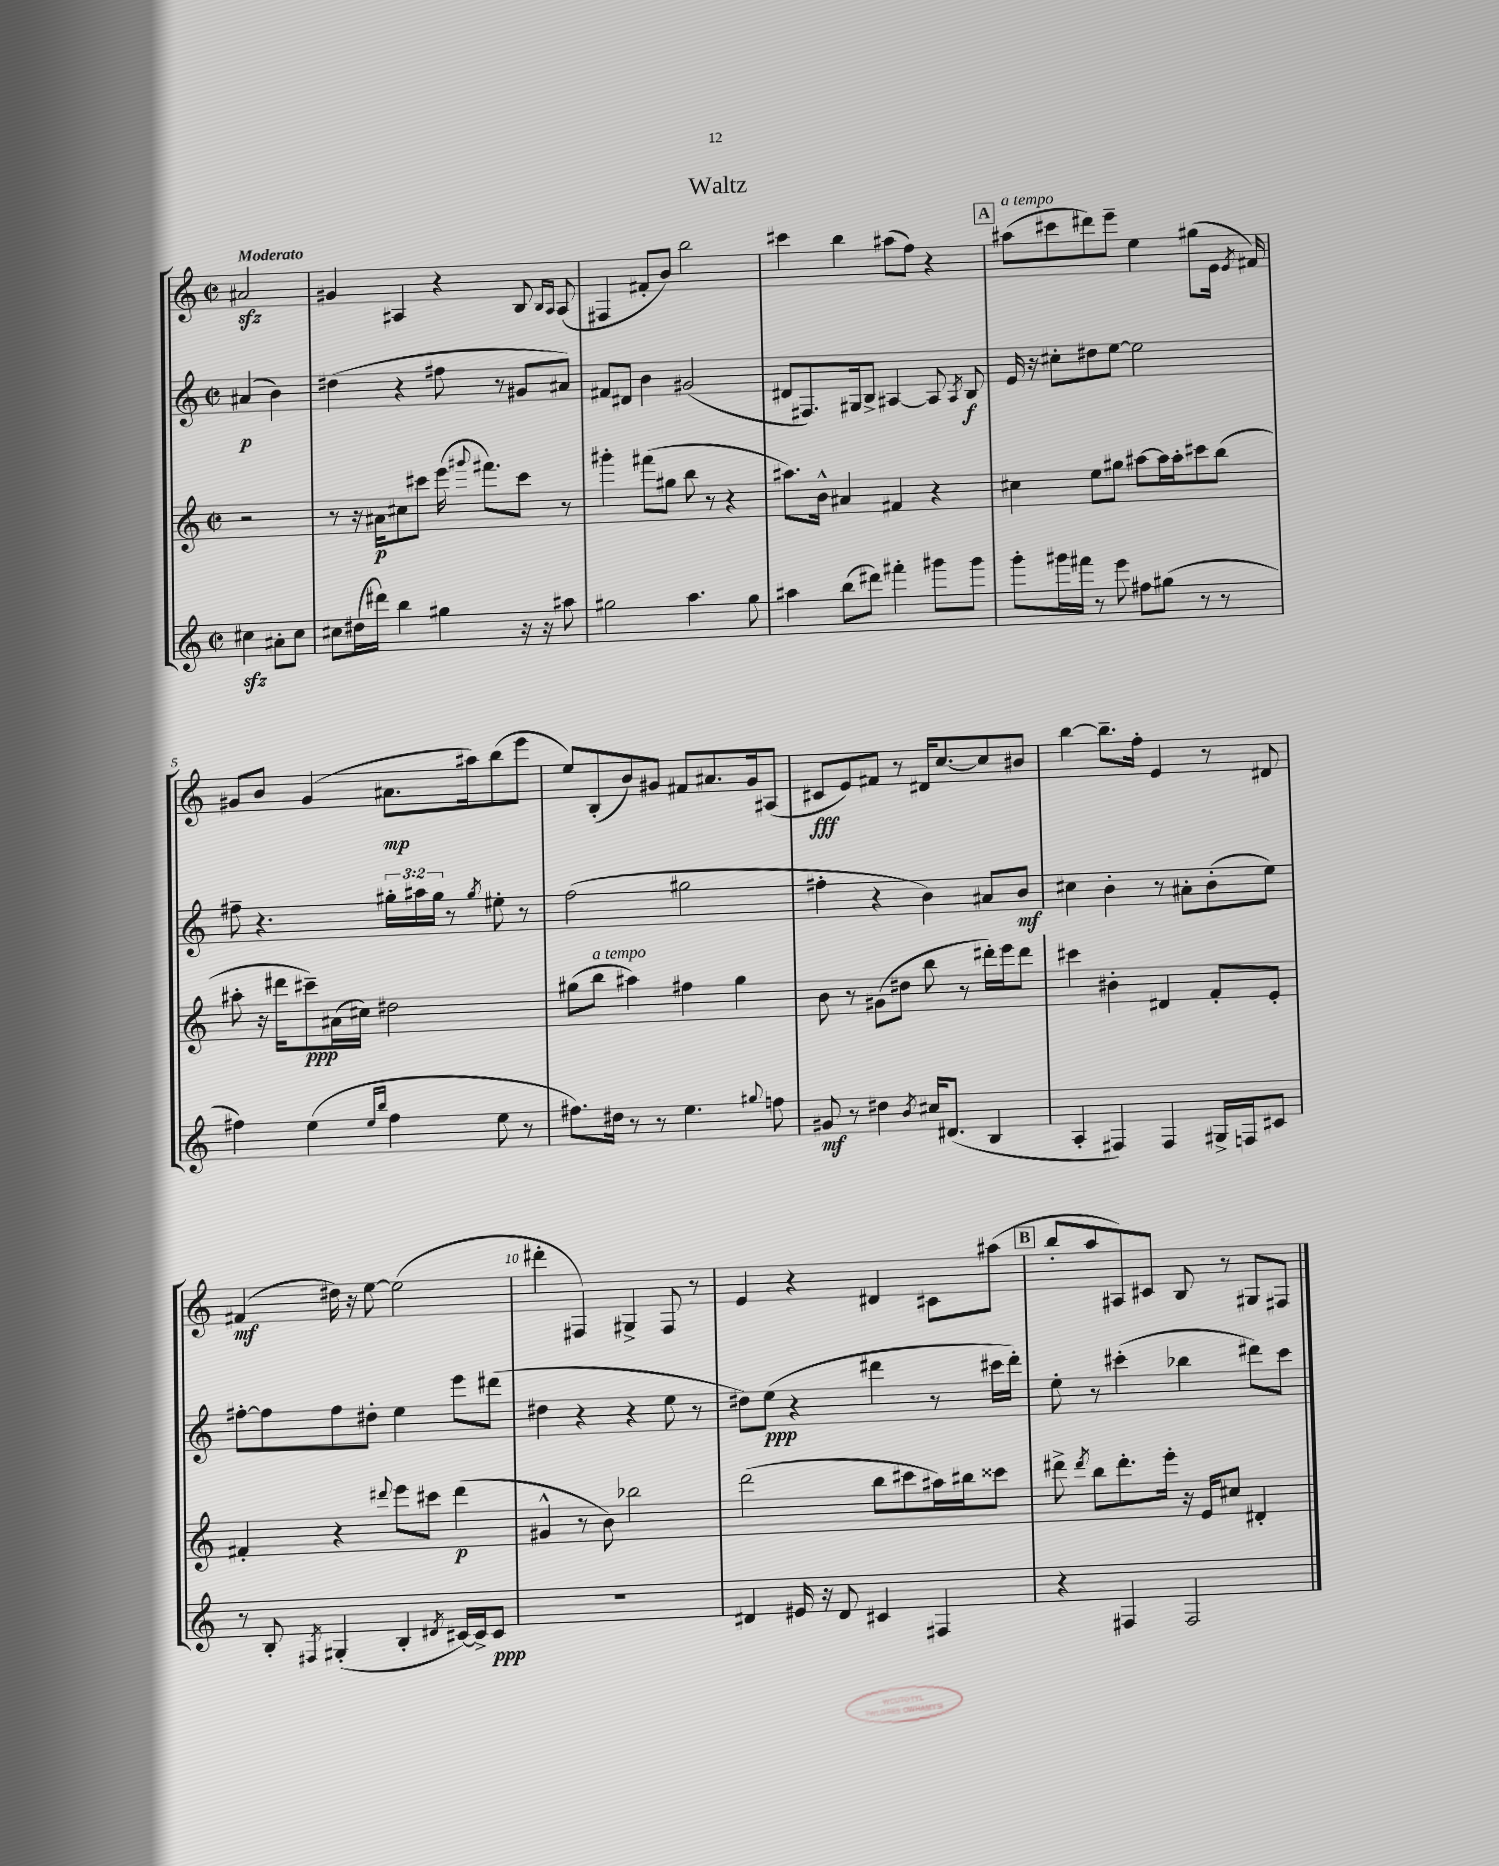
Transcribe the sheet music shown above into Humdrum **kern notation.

**kern	**dynam	**kern	**dynam	**kern	**dynam	**kern	**dynam
*part4	*part4	*part3	*part3	*part2	*part2	*part1	*part1
*staff4	*staff4	*staff3	*staff3	*staff2	*staff2	*staff1	*staff1
*clefG2	*	*clefG2	*	*clefG2	*	*clefG2	*
*k[]	*	*k[]	*	*k[]	*	*k[]	*
*M2/2	*	*M2/2	*	*M2/2	*	*M2/2	*
*met(c|)	*	*met(c|)	*	*met(c|)	*	*met(c|)	*
=	=	=	=	=	=	=	=
!	!	!	!	!	!	!LO:TX:a:B:t=Moderato	!
4cc#Xzz\	.	2r	.	(4a#X/	p	2a#Xzz/	.
8a#X'\L	.	.	.	4b\)	.	.	.
8cc#\J	.	.	.	.	.	.	.
=1	=1	=1	=1	=1	=1	=1	=1
8cc#X\L	.	8r	.	(4dd#X\	.	4g#X/	.
(16dd#X\L	.	16r	.	.	.	.	.
16ddd#X\JJ)	.	16a#X\KL	p	.	.	.	.
4bb\	.	8cc#X\	.	4r	.	4A#X/	.
.	.	8ccc#X\J	.	.	.	.	.
4gg#X\	.	(16eee\	.	8ff#X\	.	4r	.
.	.	8qqggg#X/	.	.	.	.	.
.	.	8.fff#X\L)	.	.	.	.	.
.	.	.	.	8r	.	.	.
16r	.	8ccc#\J	.	8g#X/L	.	8B/	.
16r	.	.	.	.	.	.	.
.	.	.	.	.	.	16qqB/LL	.
.	.	.	.	.	.	16qqA#/JJ	.
8aa#X\	.	8r	.	8a#X/J)	.	(8A#/	.
=2	=2	=2	=2	=2	=2	=2	=2
2gg#X\	.	4ggg#X'\	.	8f#X/L	.	4F#X/	.
.	.	.	.	8d#X/J	.	.	.
.	.	(8fff#X\L	.	4b\	.	8f#X'/L	.
.	.	8gg#X\J	.	.	.	8b/J)	.
4.aa\	.	8bb\	.	(2g#X/	.	2bb\	.
.	.	8r	.	.	.	.	.
.	.	4r	.	.	.	.	.
8gg#\	.	.	.	.	.	.	.
=3	=3	=3	=3	=3	=3	=3	=3
4aa#X\	.	8.aa#X\L)	.	8d#X/L	.	4ccc#X\	.
.	.	.	.	8.F#X/)	.	.	.
.	.	16b^^\Jk	.	.	.	.	.
(8bb\L	.	4a#X/	.	.	.	4bb\	.
.	.	.	.	16G#X/k	.	.	.
8ddd#X\J)	.	.	.	8B^/J	.	.	.
4fff#X'\	.	4f#X/	.	[4A#X/	.	(8aa#X\L	.
.	.	.	.	.	.	8ff\J)	.
8ggg#X\L	.	4r	.	8A#/]	.	4r	.
.	.	.	.	8qA#/	.	.	.
8ggg#\J	.	.	.	8B/	f	.	.
!!LO:REH:place=s1:t=A
=4	=4	=4	=4	=4	=4	=4	=4
!	!	!	!	!	!	!LO:TX:a:i:t=a tempo	!
8ggg'\L	.	4cc#X\	.	16e/	.	(8aa#X\L	.
.	.	.	.	16r	.	.	.
16ggg#X\L	.	.	.	8cc#X'\L	.	8ccc#X\	.
16fff#X\JJ	.	.	.	.	.	.	.
8r	.	8ee\L	.	8dd#X\	.	8ddd#X\)	.
8eee\	.	8gg#X\J	.	[8ee\J	.	8eee~\J	.
8ff#X\L	.	[8aa#X\L	.	2ee\]	.	4ee\	.
(8gg#X\J	.	16aa#\L]	.	.	.	.	.
.	.	16aa#'\J	.	.	.	.	.
8r	.	8ccc#X\	.	.	.	(8gg#X\L	.
8r	.	(8bb\J	.	.	.	16e\Jk	.
.	.	.	.	.	.	8qe/	.
.	.	.	.	.	.	16f#X/)	.
!!LO:LB:g=z
=5	=5	=5	=5	=5	=5	=5	=5
4ff#X\)	.	8aa#X'\	.	8ff#X~\	.	8g#X/L	.
.	.	16r	.	4.r	.	8b/J	.
.	.	16ddd#X\KL	.	.	.	.	.
(4ee\	.	8ccc#X~\)	ppp	.	.	(4g#/	.
.	.	(16a#X\L	.	.	.	.	.
.	.	16cc#X\JJ)	.	.	.	.	.
16qqee/LL	.	.	.	.	.	.	.
16qqbb/JJ	.	.	.	.	.	.	.
4ff#\	.	2dd#X\	.	24gg#X'\LL	.	8.a#X\L	mp
.	.	.	.	24aa#X\	.	.	.
.	.	.	.	24gg#\JJ	.	.	.
.	.	.	.	8r	.	.	.
.	.	.	.	.	.	16aa#X\k)	.
.	.	.	.	8qgg#/	.	.	.
8ee\	.	.	.	8ee#X'\	.	(8bb\	.
8r	.	.	.	8r	.	8eee\J	.
=6	=6	=6	=6	=6	=6	=6	=6
8.ff#X\L)	.	(8gg#X\L	.	(2ff\	.	8ee/L)	.
!	!	!LO:TX:a:i:t=a tempo	!	!	!	!	!
.	.	8bb\J	.	.	.	(8B'/	.
16dd#X\Jk	.	.	.	.	.	.	.
8r	.	4aa#X\)	.	.	.	8b/)	.
8r	.	.	.	.	.	8g#X/J	.
4.ee\	.	4ff#X\	.	2gg#X\	.	8f#X/L	.
.	.	.	.	.	.	8.a#X/	.
.	.	4gg#\	.	.	.	.	.
.	.	.	.	.	.	16g#/k	.
8qqgg#X/	.	.	.	.	.	.	.
8ffn\	.	.	.	.	.	(8A#X/J	.
=7	=7	=7	=7	=7	=7	=7	=7
8g#X/	mf	8b\	.	4ff#X'\	.	8c#X/L	fff
8r	.	8r	.	.	.	8e/)	.
4dd#X\	.	(8g#X\L	.	4r	.	8f#X/J	.
.	.	8dd#X\J	.	.	.	8r	.
8qb/	.	.	.	.	.	.	.
16cc#X/KL	.	8bb\	.	4b\)	.	16d#X/KL	.
(8.d#X/J	.	.	.	.	.	[8.cc/	.
.	.	8r	.	.	.	.	.
4B/	.	16ddd#X'\LL)	.	8a#X/L	.	8cc/]	.
.	.	16eee\J	.	.	.	.	.
.	.	8ddd#\J	.	8b/J	mf	8b#X/J	.
=8	=8	=8	=8	=8	=8	=8	=8
4A'/	.	4ccc#X\	.	4cc#X\	.	[4bb\	.
4F#X/)	.	4b#X'\	.	4b'\	.	8.bb~\L]	.
.	.	.	.	.	.	16ff'\Jk	.
4F#/	.	4d#X/	.	8r	.	4e/	.
.	.	.	.	8a#X'\L	.	.	.
16G#X^/LL	.	8f'/L	.	(8b'\	.	8r	.
16Fn/J	.	.	.	.	.	.	.
8c#X/J	.	8e'/J	.	8ee\J)	.	8d#X/	.
!!LO:LB:g=z
=9	=9	=9	=9	=9	=9	=9	=9
8r	.	4f#X'/	.	[8ff#X'\L	.	(4f#X/	mf
8B'/	.	.	.	8ff#\]	.	.	.
8qF#X/	.	.	.	.	.	.	.
(4G#X'/	.	4r	.	8ff#\	.	16dd#X\)	.
.	.	.	.	.	.	16r	.
.	.	.	.	8dd#X'\J	.	[8ee\	.
.	.	8qqddd#X/	.	.	.	.	.
4B'/	.	8eee\L	.	4ee\	.	(2ee\]	.
.	.	8ccc#X\J	.	.	.	.	.
8qd#X/	.	.	.	.	.	.	.
[16c#X/LL)	.	(4ddd#\	p	8eee\L	.	.	.
16c#^/J]	.	.	.	.	.	.	.
8c#/J	ppp	.	.	(8ddd#X\J	.	.	.
=10	=10	=10	=10	=10	=10	=10	=10
1r	.	4g#X^^/	.	4dd#X\	.	4ddd#X'\	.
.	.	8r	.	4r	.	4F#X/)	.
.	.	8b\)	.	.	.	.	.
.	.	2bb-X\	.	4r	.	4G#X^/	.
.	.	.	.	8ee\	.	8F#/	.
.	.	.	.	8r	.	8r	.
=11	=11	=11	=11	=11	=11	=11	=11
4d#X/	.	(2ddd\	.	8dd#X\L)	.	4e/	.
.	.	.	.	(8ee\J	ppp	.	.
16e#X/	.	.	.	4r	.	4r	.
16r	.	.	.	.	.	.	.
8d#/	.	.	.	.	.	.	.
4c#X/	.	8bb\L	.	4ddd#X\	.	4d#X/	.
.	.	8ccc#X\	.	.	.	.	.
4F#X/	.	16aa#X\L)	.	8r	.	8c#X\L	.
.	.	16bb#X\J	.	.	.	.	.
.	.	8ccc##X\J	.	16ccc#X\LL	.	(8aa#X\J	.
.	.	.	.	16ddd#'\JJ)	.	.	.
!!LO:REH:place=s1:t=B
=12	=12	=12	=12	=12	=12	=12	=12
4r	.	8ddd#X^\	.	8ee'\	.	8bb'/L	.
.	.	8qddd#/	.	.	.	.	.
.	.	8bb\L	.	8r	.	8aa/	.
4F#X/	.	8.ddd#'\	.	(4ccc#X'\	.	8A#X/)	.
.	.	.	.	.	.	8c#X/J	.
.	.	16eee'\Jk	.	.	.	.	.
2F#/	.	16r	.	4bb-X\	.	8B/	.
.	.	16e/KL	.	.	.	.	.
.	.	8cc#X/J	.	.	.	8r	.
.	.	4d#X'/	.	8ddd#X\L)	.	8G#X/L	.
.	.	.	.	8ccc#\J	.	8F#X/J	.
==	==	==	==	==	==	==	==
*-	*-	*-	*-	*-	*-	*-	*-
